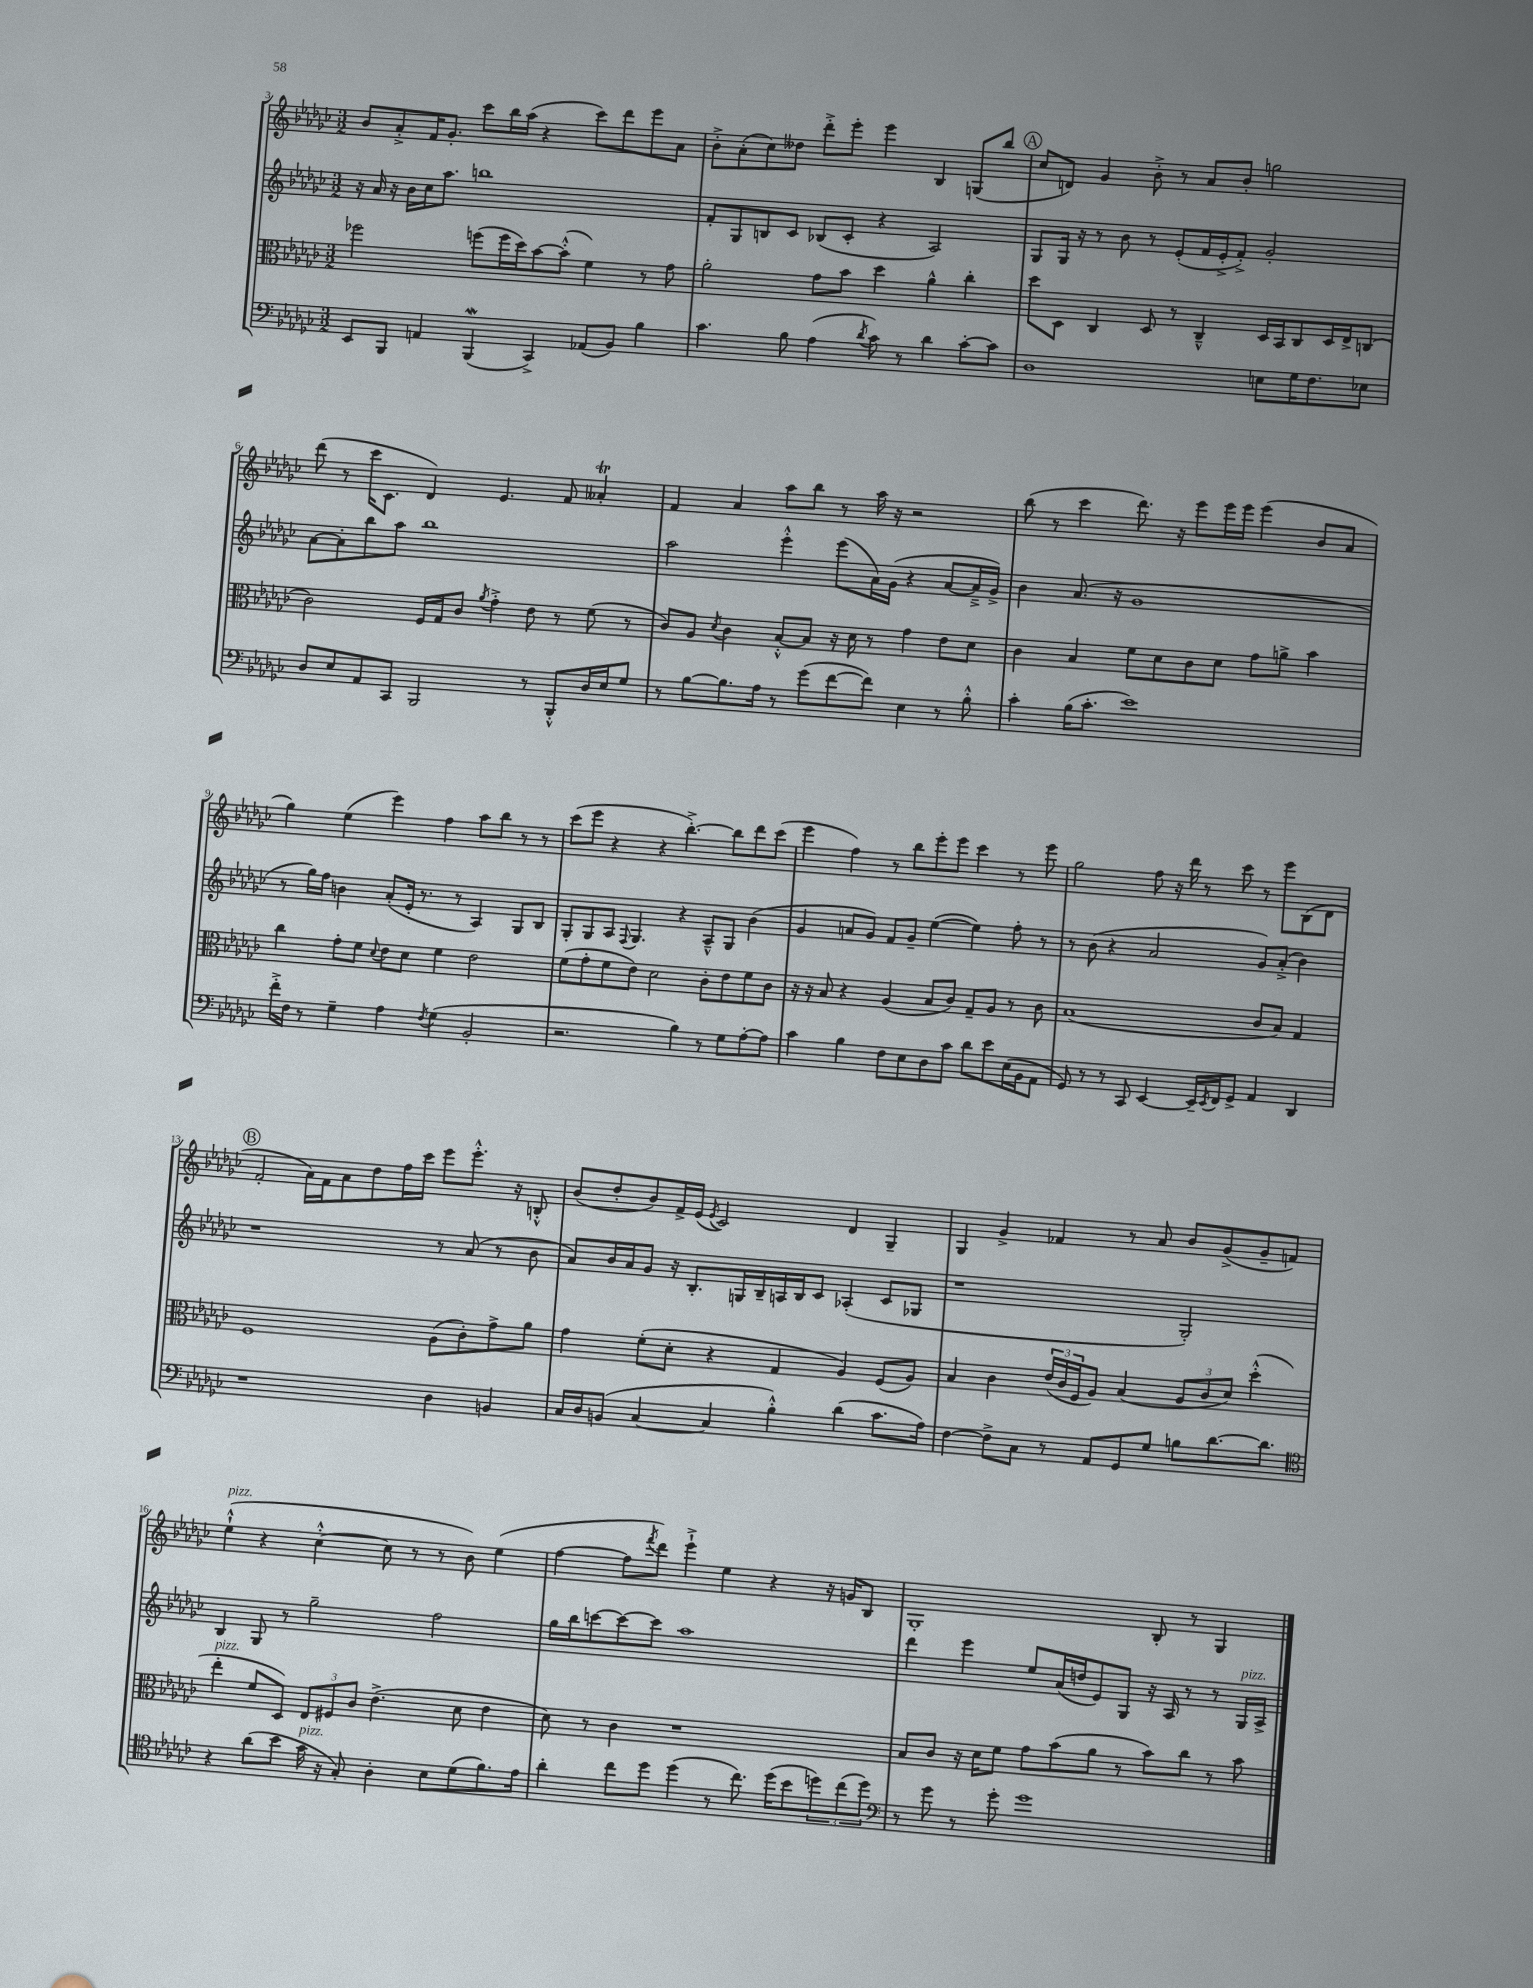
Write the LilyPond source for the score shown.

<<
\new StaffGroup <<
\new Staff = "s0" {
    \clef treble \key ges \major \numericTimeSignature \time 3/2
    bes'8 aes'8-.-> f'16 ges'8.-. ces'''8 bes''16 aes''16( r4 ces'''8) des'''8 ees'''8 aes'8 |
    bes'8-.-> aes'8-.( ces''8) deses''8 des'''8-.-> ees'''8-. ees'''4 bes4 g8( bes''8 |
    \mark \markup { \circle "A" } ces''8 d'8) ges'4 bes'8-.-> r8 aes'8 bes'8-. g''2 |
    des'''8( r8 ces'''16 ces'8. des'4) ees'4. f'8 aeses'4-.\trill |
    f'4 aes'4 aes''8 bes''8 r8 aes''16 r16 r2 |
    bes''8( r8 ces'''4 des'''8.) r16 ees'''8 ees'''16 ees'''16 ees'''4( bes'8 aes'8 |
    ges''4) ees''4( ees'''4) f''4 aes''8 bes''8 r8 r8 |
    ces'''8( ees'''8 r4 r4 bes''4.~-.->) bes''8 des'''8 ces'''8( |
    ees'''4 f''4) r8 bes''8 ees'''8-. ees'''8 ces'''4 r8 ees'''8 |
    ges''2 f''8 r16 des'''16 r8 ces'''8 r8 ees'''8 bes8( des'8 |
    \mark \markup { \circle "B" } f'2-. aes'16) f'16 aes'8 des''8 f''16 ces'''16 ees'''8 ees'''8.-.-^ r16 b8-.-^ |
    bes'8( des''8-. bes'8) f'16-> ees'16( \acciaccatura { ees'8 } ces'2) des'4 ges4-- |
    ges4 ges'4-> fes'4 r8 aes'8 bes'8 ges'8->( ges'8-- f'8) |
    ees''4-!-^^\markup { \italic "pizz." }( r4 ces''4~-.-^ ces''8 r8 r8 bes'8) ees''4( |
    f''4~ f''8 \acciaccatura { f'''8 } des'''8) ees'''4-!-> ees''4 r4 r16 g'16 bes8 |
    ges1-. bes8-. r8 ges4 \bar "|." |
}
\new Staff = "s1" {
    \clef treble \key ges \major \numericTimeSignature \time 3/2
    r16 aes'16 r16 bes'16 ces''16 aes''8. b''1 |
    f'8-. ges8 b8 ces'8 bes8( ces'8-. r4 aes2) |
    \mark \markup { \circle "A" } ges8 ges16 r16 r8 bes'8 r8 ees'8-.( f'16 ees'16-.-> f'8-.->) ges'2-. |
    aes'8~ aes'8-. bes''8 aes''8 bes''1 |
    aes''2 ees'''4-.-^ ees'''8( aes'16) ges'16( r4 aes'8~ aes'16---> ges'16->) |
    bes'4 aes'8.( r16 ges'1 |
    r8 ges''16) f''16 b'4 aes'8-.( ees'16-. r8. r8 aes4) ges8 bes8 |
    ges8-. ges8 aes8 \appoggiatura { f8 } ges4. r4 aes8---^ ges8 bes'4( |
    ges'4 a'8 ges'8) f'8 ges'8-- ees''4~( ees''4) f''8-. r8 |
    r8 bes'8( r4 aes'2 ges'8) aes'8-.->( bes'4) |
    \mark \markup { \circle "B" } r1 r8 aes'8( r8 bes'8 |
    aes'8) bes'16 aes'16 ges'8 r16 bes8.-. g16 bes16-- a16 bes16 ces'8 aes4-.( ces'8 ges8 |
    r1 ges2-.) |
    bes4 ges8 r8 ges''2-- f''2 |
    ges''16 bes''16 c'''8~ c'''8~ c'''8 aes''1 |
    des'''4 ees'''4 ees''8 aes'16( d''16 ees'8) ges8 r16 aes16 r8 r8 ges16^\markup { \italic "pizz." } aes16-> \bar "|." |
}
\new Staff = "s2" {
    \clef alto \key ges \major \numericTimeSignature \time 3/2
    fes''2 f''8( f''16 des''16) bes'8~ bes'8-.-^( f'4) r8 ges'8 |
    aes'2-. ges'8 bes'8 des''4 aes'4-^ ces''4-. |
    \mark \markup { \circle "A" } des''8 des8 ces4 des8 r8 ces4---^ des16 bes,16 ces8 des16 ees16-> c8( |
    ces'2) f16 ges16 ces'8 \acciaccatura { aes'8 } ges'4-.-> ees'8 r8 f'8( r8 |
    ces'8) aes8 \acciaccatura { des'8 } ces'4 bes8~-.-^ bes8 r16 des'16 r8 ges'4 ees'8 des'8 |
    ces'4 bes4 f'8 des'8 ces'8 des'8 ges'8 a'8-> bes'4 |
    ces''4 ges'8-. f'8 \appoggiatura { des'8 } ees'8 des'8 f'4 ees'2 |
    f'8( ges'8-. f'8 ees'8) des'2 ces'8-. ees'8 f'8 ces'8 |
    r16 r16 bes8 r4 aes4( bes8 ces'8) ges8-- aes8 r8 ces'8 |
    bes1( ces'8 bes8) ges4 |
    \mark \markup { \circle "B" } f1 aes8( ces'8-.) ges'8-> aes'8 |
    ges'4 f'8-.( des'8-. r4 ges4 aes4) f8( aes8) |
    bes4 ces'4 \tuplet 3/2 { ees'16( ces'16 f16 } aes8) bes4( \tuplet 3/2 { aes8 ces'8 des'8) } des''4-.-^( |
    ees''4-.^\markup { \italic "pizz." } f'8 des8) \tuplet 3/2 { ees8 fis8 ces'8 } ees'4.->( des'8 ees'4 |
    des'8) r8 ces'4 r1 |
    bes8 ces'8 r16 des'16 f'8 ges'8 bes'8( aes'8 r8 bes'8) ces''8 r8 bes'8 \bar "|." |
}
\new Staff = "s3" {
    \clef bass \key ges \major \numericTimeSignature \time 3/2
    ees,8 bes,,8 a,4 bes,,4\mordent( ces,4->) aes,8( bes,8) bes4 |
    ces'4. bes8 aes4( \acciaccatura { des'8 } ces'8) r8 des'4 ces'8~-. ces'8 |
    \mark \markup { \circle "A" } des1 e8 ges16 f8. ees8 |
    des8 ees8 aes,8 ces,8 bes,,2 r8 bes,,8-.-^ des16 ees16 ges8 |
    r8 bes8~ bes8. aes16 r8 ges'8( f'8~ f'8) ees4 r8 bes8-.-^ |
    ces'4-. bes16( ces'8.-. ees'1) |
    f'16-.-> f16 r8 ges4-- aes4 \acciaccatura { f8 } ges4( bes,2-. |
    r2. bes4) r8 ges8 aes8~-. aes8 |
    ces'4 bes4 f8 ees8 des8 ces'8 des'8 ees'8 ees16( bes,16 aes,8 |
    ges,8) r8 r8 ces,8 ees,4~ ees,16-- \acciaccatura { ees,8 } f,16 ges,8-> aes,4 des,4 |
    \mark \markup { \circle "B" } r1 des4 b,4 |
    ces16 des16 b,8( ces4~ ces4 bes4-.-^) des'4( ces'8. aes16) |
    f4~ f8-> ces8 r8 aes,8 ges,8 ges8 b8 des'8.~ des'8. |
    \clef tenor r4 aes'8( bes'8 ges'16^\markup { \italic "pizz." } r16 ges8-.) aes4-. bes8 des'8( f'8.) ees'16 |
    aes'4-. ces''8 des''8 des''4( r8 ces''8.) des''16( bes'8 \tuplet 3/2 { d''8) ces''8( d''8) } |
    \clef bass r8 ges'8 r8 ges'8-. ges'1 \bar "|." |
}
>>
>>
\layout { \context { \Score currentBarNumber = #3 } }
